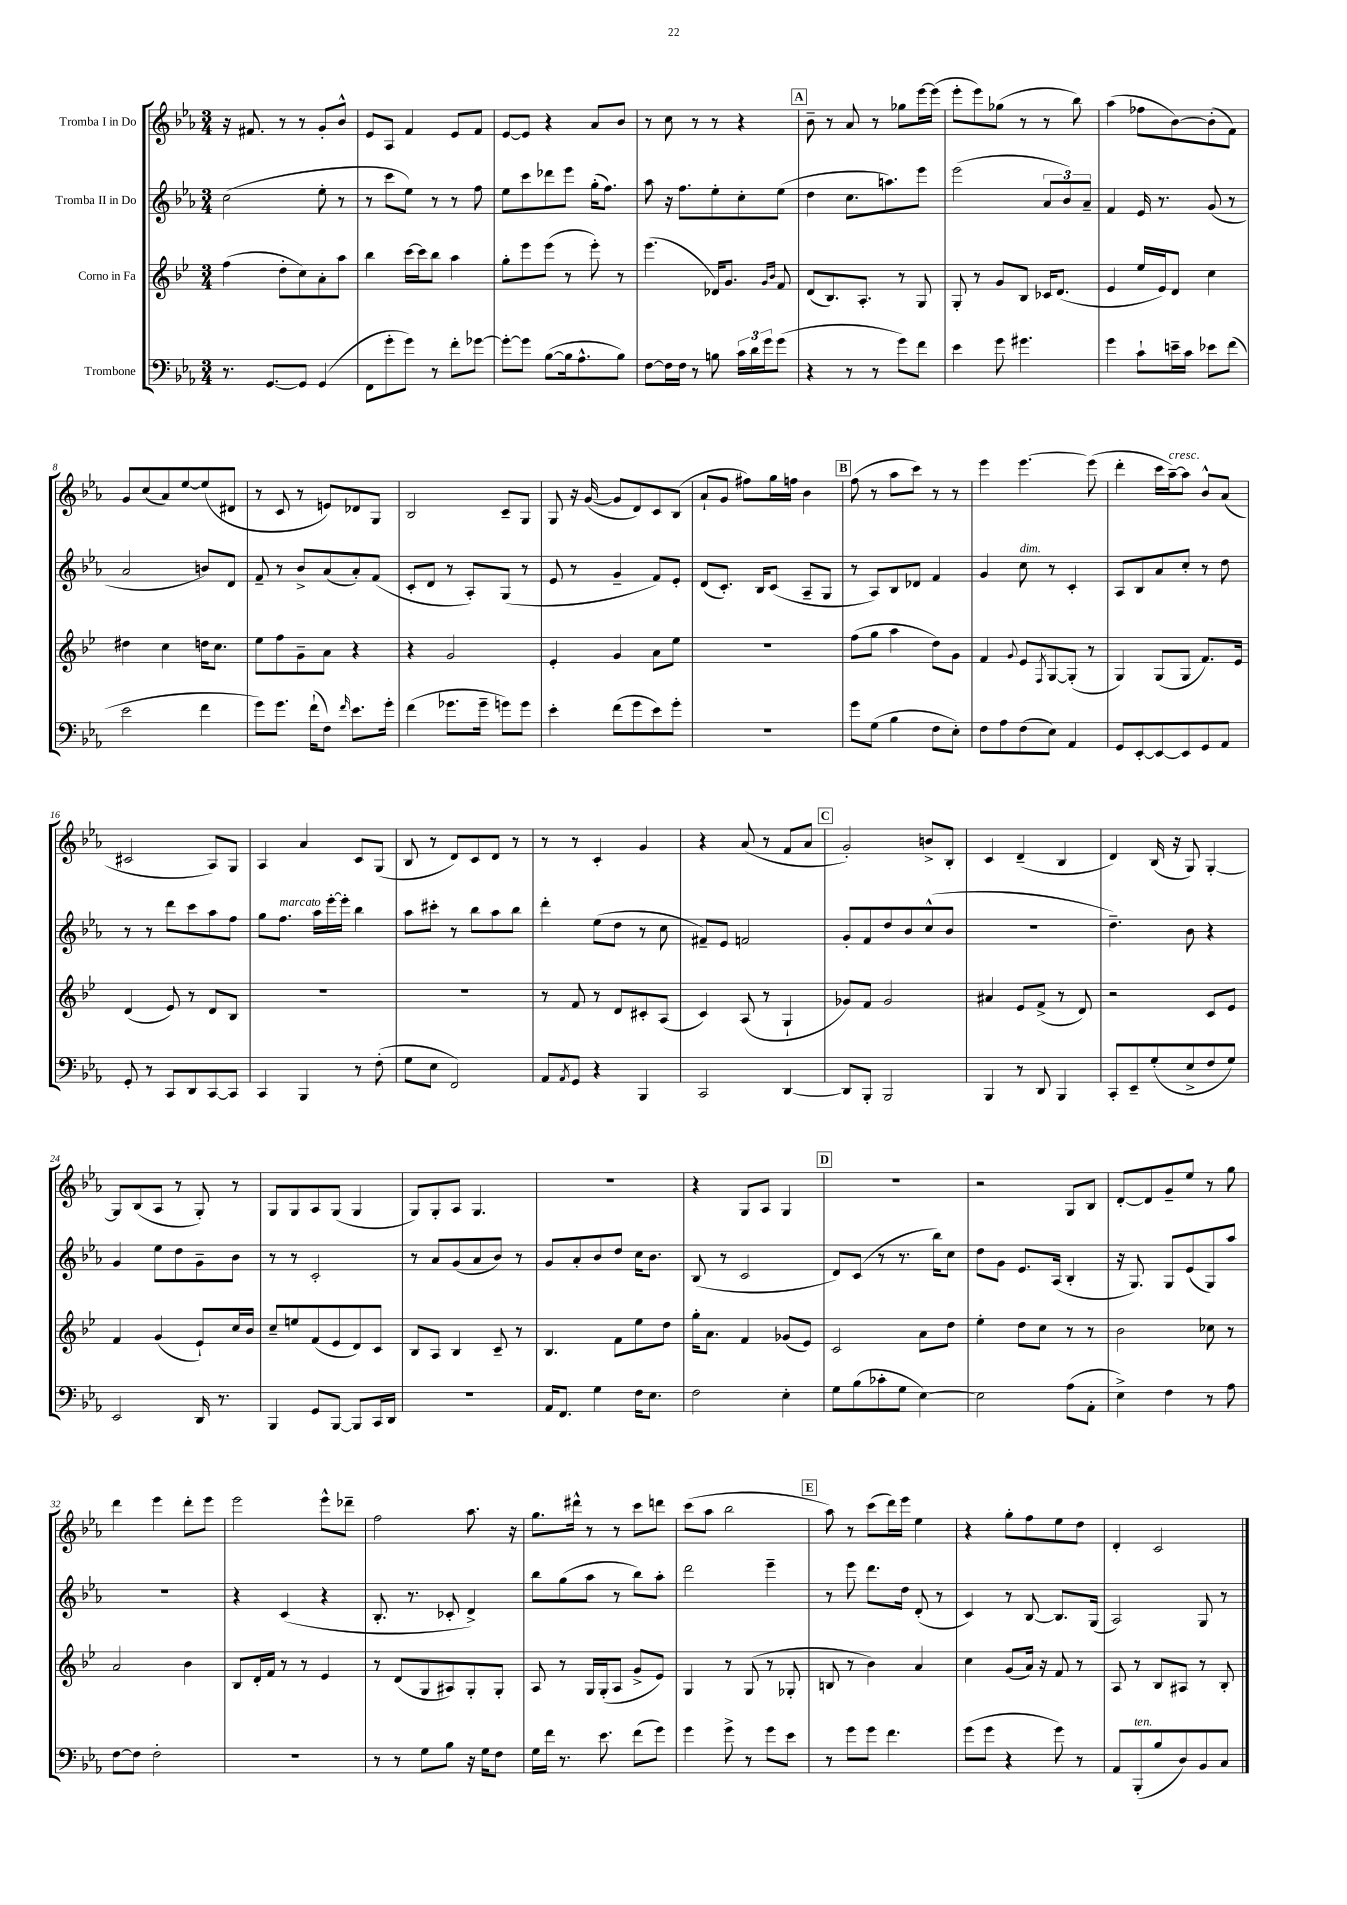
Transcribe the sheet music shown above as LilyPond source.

<<
\new StaffGroup <<
\new Staff = "s0" \with { instrumentName = "Tromba I in Do" } {
    \clef treble \key ees \major \numericTimeSignature \time 3/4
    r16 fis'8. r8 r8 g'8-. bes'8-^ |
    ees'8 aes8 f'4 ees'8 f'8 |
    ees'8~ ees'8 r4 aes'8 bes'8 |
    r8 c''8 r8 r8 r4 |
    \mark \markup { \box "A" } bes'8-- r8 aes'8 r8 ges''8 ees'''16~ ees'''16( |
    ees'''8-. ees'''8) ges''8( r8 r8 bes''8) |
    aes''4( fes''8 bes'8~) bes'8-.( f'8) |
    g'8 c''8( aes'8) ees''8~ ees''8( dis'8 |
    r8 c'8 r8 e'8) des'8 g8 |
    bes2 c'8-- g8 |
    g8 r16 g'16~( g'8 d'8) c'8 bes8( |
    aes'8-! g'8 fis''8) g''16 f''16 bes'4 |
    \mark \markup { \box "B" } f''8( r8 aes''8 c'''8) r8 r8 |
    ees'''4 ees'''4.~ ees'''8( |
    d'''4-. c'''16 aes''16~--^\markup { \italic "cresc." }) aes''8 bes'8-^ aes'8( |
    cis'2 aes8) g8 |
    aes4 aes'4 c'8 g8( |
    bes8 r8 d'8) c'8 d'8 r8 |
    r8 r8 c'4-. g'4 |
    r4 aes'8( r8 f'8 aes'8 |
    \mark \markup { \box "C" } g'2-.) b'8-> bes8-. |
    c'4 d'4--( bes4 |
    d'4) bes16( r16 g8) g4~-. |
    g8 bes8( aes8 r8 g8-.) r8 |
    g8 g8 aes8 g8( g4 |
    g8) g8-. aes8 g4. |
    R2. |
    r4 g8 aes8 g4 |
    \mark \markup { \box "D" } R2. |
    r2 g8 bes8 |
    d'8~-. d'8 g'8-- ees''8 r8 g''8 |
    d'''4 ees'''4 d'''8-. ees'''8 |
    ees'''2 ees'''8-^ des'''8-- |
    f''2 aes''8. r16 |
    g''8. dis'''16-^ r8 r8 c'''8 d'''8 |
    c'''8( aes''8 bes''2 |
    \mark \markup { \box "E" } aes''8) r8 c'''8( d'''16) ees'''16 ees''4 |
    r4 g''8-. f''8 ees''8 d''8 |
    d'4-. c'2 \bar "|." |
}
\new Staff = "s1" \with { instrumentName = "Tromba II in Do" } {
    \clef treble \key ees \major \numericTimeSignature \time 3/4
    c''2( ees''8-. r8 |
    r8 c'''8 ees''8) r8 r8 f''8 |
    ees''8 c'''8 des'''8 ees'''8 g''16-.( f''8.) |
    aes''8 r16 f''8. ees''8-. c''8-. ees''8( |
    \mark \markup { \box "A" } d''4 c''8. a''8.) ees'''8 |
    ees'''2( \tuplet 3/2 { aes'8 bes'8) aes'8-- } |
    f'4 ees'16 r8. g'8( r8 |
    aes'2 b'8) d'8 |
    f'8-- r8 bes'8-> aes'8( aes'8-.) f'8( |
    c'8-. d'8 r8 aes8-.) g8( r8 |
    ees'8 r8 g'4-- f'8) ees'8-. |
    d'8( c'8.-.) bes16 c'8( aes8-- g8 |
    \mark \markup { \box "B" } r8 aes8) bes8 des'8 f'4 |
    g'4 c''8^\markup { \italic "dim." } r8 c'4-. |
    aes8 bes8 aes'8 c''8-. r8 d''8 |
    r8 r8 d'''8 c'''8 aes''8 f''8 |
    g''8 f''8.^\markup { \italic "marcato" } aes''16 ees'''16~-. ees'''16-. bes''4 |
    aes''8 cis'''8-. r8 bes''8 aes''8 bes''8 |
    d'''4-. ees''8( d''8 r8 c''8 |
    fis'8--) ees'8 f'2 |
    \mark \markup { \box "C" } g'8-. f'8 d''8 bes'8 c''8-^( bes'8 |
    R2. |
    d''4.--) bes'8 r4 |
    g'4 ees''8 d''8 g'8-- bes'8 |
    r8 r8 c'2-. |
    r8 aes'8 g'8( aes'8 bes'8) r8 |
    g'8 aes'8-. bes'8 d''8 c''16 bes'8. |
    bes8( r8 c'2 |
    \mark \markup { \box "D" } d'8) c'8( r8 r8. bes''16) c''8 |
    d''8 g'8 ees'8. aes16( bes4-. |
    r16 g8.) g8 ees'8( g8) aes''8 |
    R2. |
    r4 c'4( r4 |
    bes8.-. r8. ces'8-. d'4->) |
    bes''8 g''8( aes''8 r8 bes''8) aes''8-. |
    d'''2 ees'''4-- |
    \mark \markup { \box "E" } r8 ees'''8 d'''8. d''16 d'8-.( r8 |
    c'4) r8 bes8~ bes8. g16( |
    aes2) g8 r8 \bar "|." |
}
\new Staff = "s2" \with { instrumentName = "Corno in Fa" } {
    \clef treble \key bes \major \numericTimeSignature \time 3/4
    f''4( d''8-. c''8) a'8-. a''8 |
    bes''4 c'''16~ c'''16 bes''8 a''4 |
    g''8-. ees'''8 ees'''8( r8 ees'''8-.) r8 |
    ees'''4.( des'16) g'8. \grace { g'16 bes'16 } f'8 |
    \mark \markup { \box "A" } d'8( bes8.) a8.-. r8 g8 |
    g8-. r8 g'8 bes8 ces'16 d'8.( |
    ees'4 ees''16 ees'16) d'8 c''4 |
    dis''4 c''4 d''16 c''8. |
    ees''8 f''8 g'8-- a'8 r4 |
    r4 g'2 |
    ees'4-. g'4 a'8 ees''8 |
    R2. |
    \mark \markup { \box "B" } f''8( g''8 a''4 d''8) g'8 |
    f'4 \appoggiatura { g'8 } ees'8 \acciaccatura { f8 } g8~ g8-.( r8 |
    g4) g8( g8 f'8.) ees'16 |
    d'4( ees'8) r8 d'8 bes8 |
    R2. |
    R2. |
    r8 f'8 r8 d'8 cis'8-. a8( |
    c'4) a8( r8 g4-! |
    \mark \markup { \box "C" } ges'8) f'8 ges'2 |
    ais'4 ees'8 f'8->( r8 d'8) |
    r2 c'8 ees'8 |
    f'4 g'4( ees'8-!) c''16 bes'16 |
    c''8-- e''8 f'8( ees'8 d'8) c'8 |
    bes8 a8 bes4 c'8-- r8 |
    bes4. f'8 ees''8 d''8 |
    g''16-. a'8. f'4 ges'8( ees'8) |
    \mark \markup { \box "D" } c'2 a'8 d''8 |
    ees''4-. d''8 c''8 r8 r8 |
    bes'2 ces''8 r8 |
    a'2 bes'4 |
    bes8 d'16-. f'16 r8 r8 ees'4 |
    r8 d'8( g8 ais8) g8-. g8-. |
    a8 r8 g16 g16-.( a8 g'8-> ees'8) |
    g4 r8 g8( r8 ges8-. |
    \mark \markup { \box "E" } b8 r8 bes'4) a'4 |
    c''4 g'8( a'16) r16 f'8 r8 |
    a8 r8 bes8 ais8 r8 bes8-. \bar "|." |
}
\new Staff = "s3" \with { instrumentName = "Trombone" } {
    \clef bass \key ees \major \numericTimeSignature \time 3/4
    r8. g,8.~ g,8 g,4( |
    f,8 g'8-. g'8) r8 f'8-. ges'8~ |
    ges'8~-. ges'8 bes8~( bes16 aes8.-^ bes8) |
    f8~ f16 f16 r8 b8 \tuplet 3/2 { c'16 d'16 g'16 } g'8( |
    \mark \markup { \box "A" } r4 r8 r8 g'8) f'8 |
    ees'4 g'8 gis'4. |
    g'4 c'8-! e'16-- c'16 ees'8 f'8( |
    ees'2 f'4 |
    g'8) g'8. f'16-!( f8) \grace { f'16 } ees'8. g'16-. |
    f'4( ges'8. ges'16-- g'8) g'8 |
    ees'4-. f'8( g'8 ees'8) g'8-. |
    R2. |
    \mark \markup { \box "B" } g'8 g8( bes4 f8 ees8-.) |
    f8 aes8 f8( ees8) aes,4 |
    g,8 ees,8~-. ees,8~ ees,8 g,8 aes,8 |
    g,8-. r8 c,8 d,8 c,8~ c,8 |
    c,4 bes,,4 r8 f8-.( |
    g8 ees8 f,2) |
    aes,8 \acciaccatura { aes,8 } g,8 r4 bes,,4 |
    c,2 d,4~ |
    \mark \markup { \box "C" } d,8 bes,,8-. bes,,2 |
    bes,,4 r8 d,8 bes,,4 |
    c,8-. ees,8-- g8-.( ees8-> f8 g8) |
    ees,2 d,16 r8. |
    bes,,4 g,8 bes,,8~ bes,,8 c,16 d,16 |
    R2. |
    aes,16 f,8. g4 f16 ees8. |
    f2 ees4-. |
    \mark \markup { \box "D" } g8 bes8( ces'8-. g8 ees4~) |
    ees2 aes8( aes,8-. |
    ees4->) f4 r8 aes8 |
    f8~ f8 f2-. |
    R2. |
    r8 r8 g8 bes8 r16 g16 f8 |
    g16 f'16 r8. ees'8. f'8( g'8) |
    g'4 g'8-> r8 g'8 ees'8 |
    \mark \markup { \box "E" } r8 g'8 g'8 f'4. |
    g'8( g'8 r4 g'8) r8 |
    aes,8 bes,,8-.^\markup { \italic "ten." }( bes8 d8) bes,8 c8 \bar "|." |
}
>>
>>
